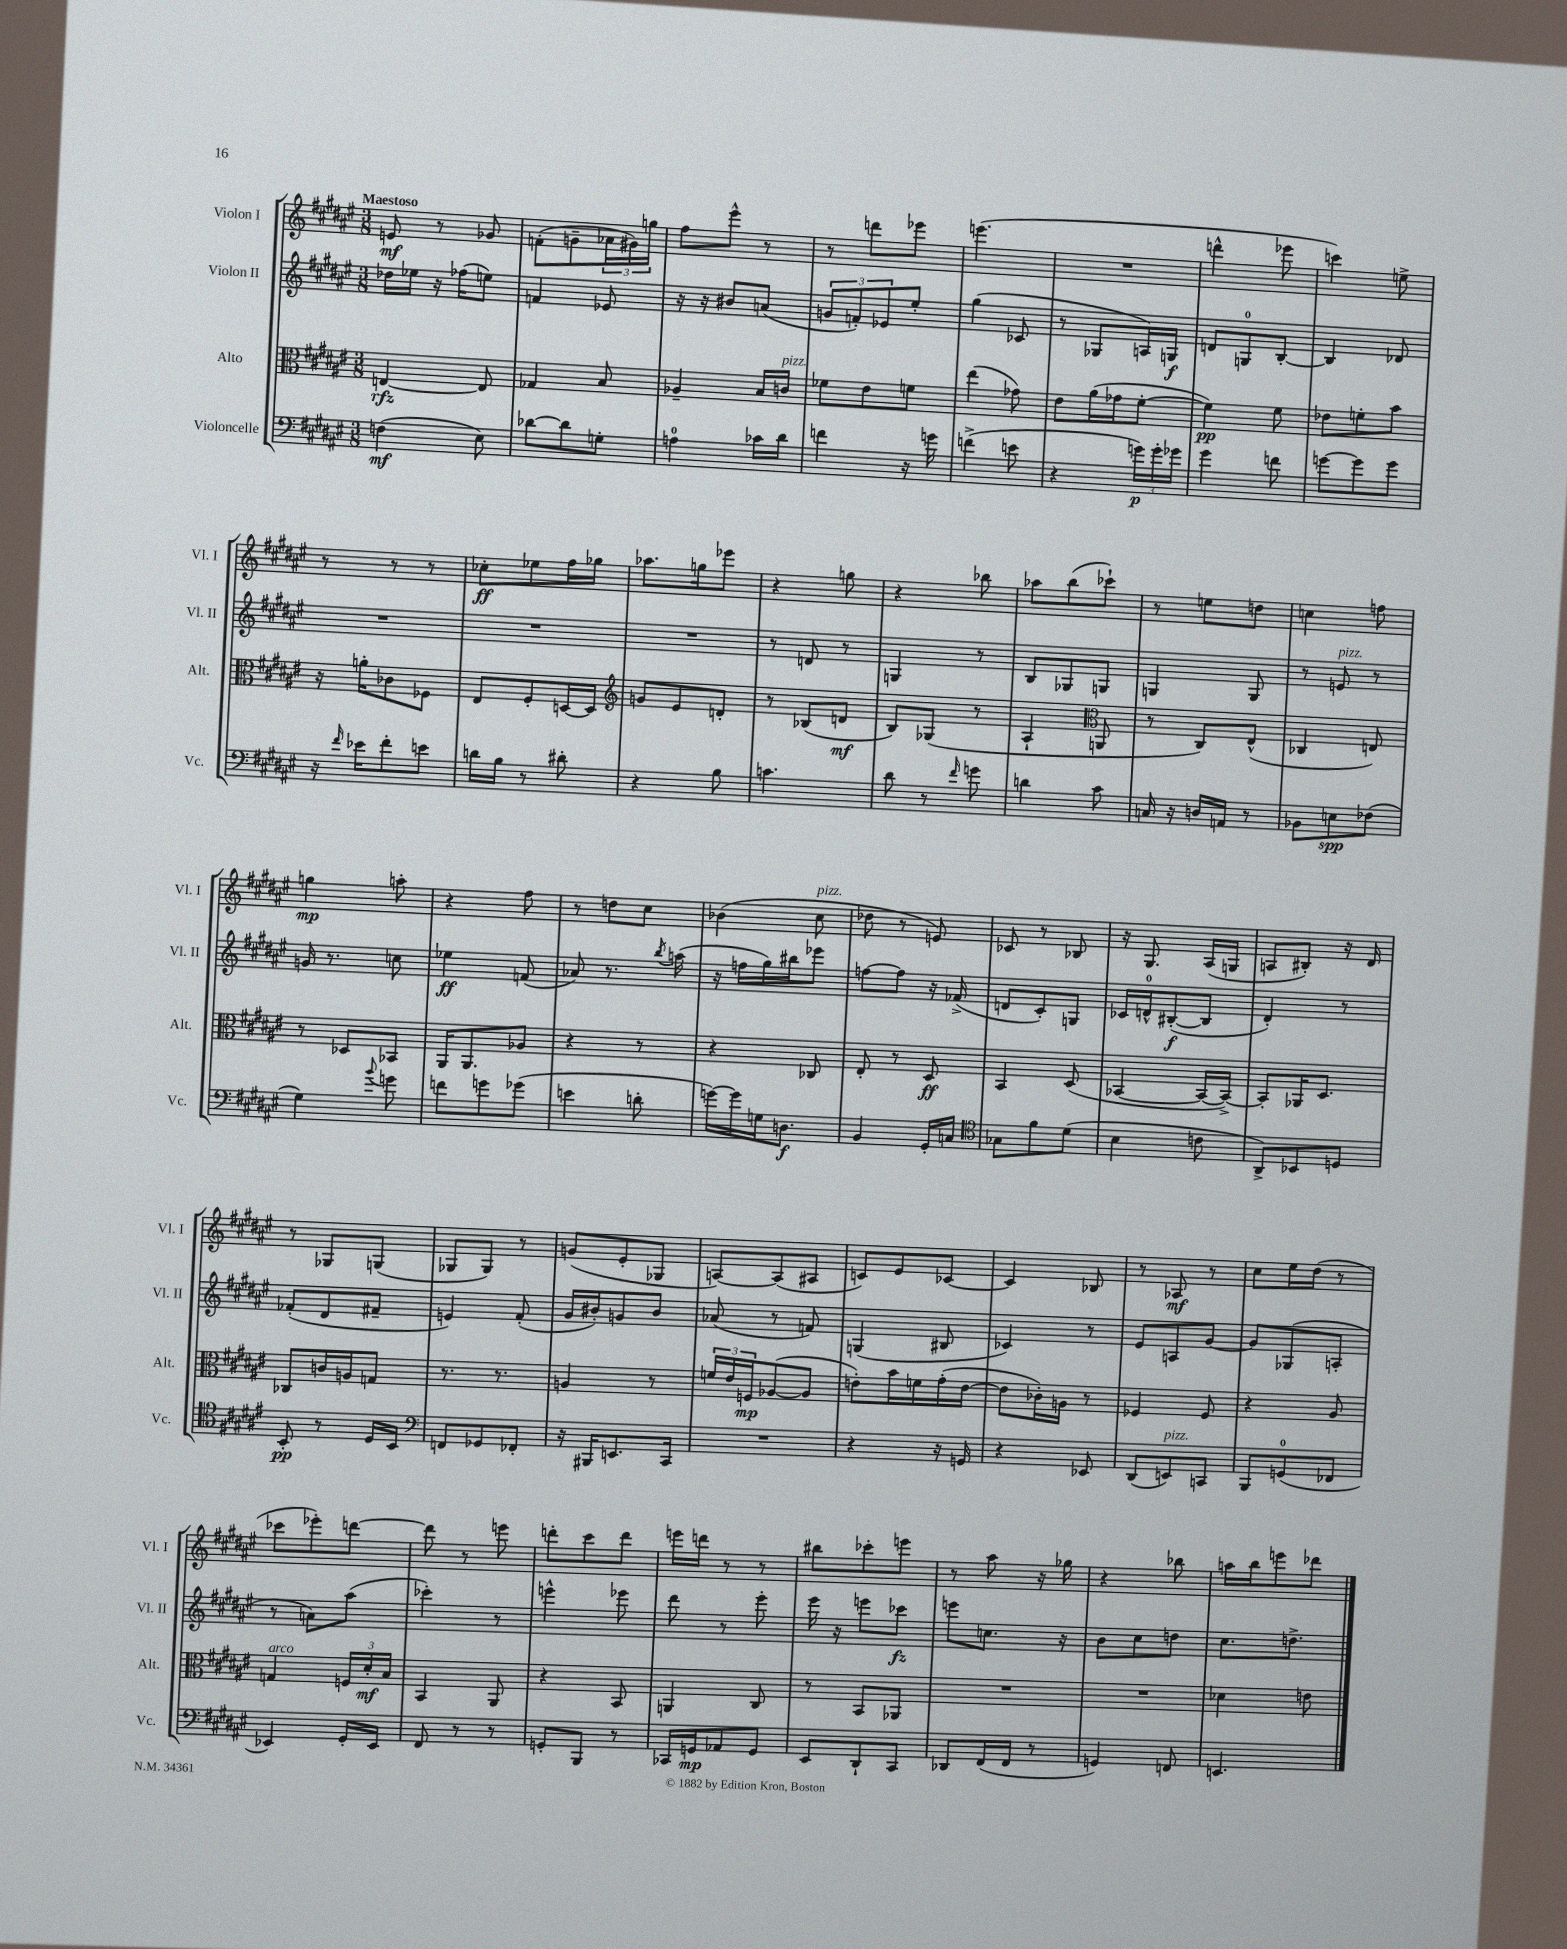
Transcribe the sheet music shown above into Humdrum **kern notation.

**kern	**dynam	**kern	**dynam	**kern	**dynam	**kern	**dynam
*part4	*part4	*part3	*part3	*part2	*part2	*part1	*part1
*staff4	*staff4	*staff3	*staff3	*staff2	*staff2	*staff1	*staff1
*I"Violoncelle	*	*I"Alto	*	*I"Violon II	*	*I"Violon I	*
*I'Vc.	*	*I'Alt.	*	*I'Vl. II	*	*I'Vl. I	*
*clefF4	*	*clefC3	*	*clefG2	*	*clefG2	*
*k[f#c#g#d#a#e#]	*	*k[f#c#g#d#a#e#]	*	*k[f#c#g#d#a#e#]	*	*k[f#c#g#d#a#e#]	*
*M3/8	*	*M3/8	*	*M3/8	*	*M3/8	*
=1	=1	=1	=1	=1	=1	=1	=1
!	!	!	!	!	!	!LO:TX:a:B:t=Maestoso	!
(4Fn\	mf	[4En/	rfz	16dd-X\LL	.	8en/	mf
.	.	.	.	16ee-X\JJ	.	.	.
.	.	.	.	16r	.	8r	.
.	.	.	.	(16ff-X\KL	.	.	.
8E#\)	.	8E/]	.	8een\J)	.	8g-X/	.
=2	=2	=2	=2	=2	=2	=2	=2
[8d-X\L	.	4G-X/	.	4fn/	.	(8fn'\L	.
8d-\]	.	.	.	.	.	8gn~\	.
8Gn'\J	.	8B/	.	8e-X/	.	24a-X\L	.
.	.	.	.	.	.	24g#X\)	.
.	.	.	.	.	.	24ggn\JJ	.
=3	=3	=3	=3	=3	=3	=3	=3
4An\	.	4A-X~/	.	16r	.	8ff#\L	.
.	.	.	.	16r	.	.	.
.	.	.	.	8b#X/L	.	8eee#^^\J	.
16c-X\LL	.	16B/LL	.	(8an/J	.	8r	.
!	!	!LO:TX:a:i:t=pizz.	!	!	!	!	!
16d#\JJ	.	16cn/JJ	.	.	.	.	.
=4	=4	=4	=4	=4	=4	=4	=4
4fn\	.	8f-X\L	.	12gn/L	.	8r	.
.	.	.	.	12fn'/)	.	.	.
.	.	8e#\	.	.	.	8dddn\L	.
.	.	.	.	12e-X/	.	.	.
16r	.	8fn\J	.	8ee#'/J	.	8eee-X\J	.
16gn\	.	.	.	.	.	.	.
=5	=5	=5	=5	=5	=5	=5	=5
(4fn^\	.	(4ee#\	.	(4gg#\	.	(4.eeen\	.
8en\	.	8g-X\)	.	8c-X/	.	.	.
=6	=6	=6	=6	=6	=6	=6	=6
4r	.	8e#\L	.	8r	.	4.r	.
.	.	(16a#\L	.	8G-X/L	.	.	.
.	.	16g-X\J	.	.	.	.	.
24gn\LL)	p	[8f#'\J	.	16An/L)	.	.	.
24g'\	.	.	.	.	.	.	.
.	.	.	.	16Gn/JJ	f	.	.
24g-X\JJ	.	.	.	.	.	.	.
=7	=7	=7	=7	=7	=7	=7	=7
4g#\	.	4f#\])	pp	8dn/L	.	4dddn^^\	.
.	.	.	.	8Gn/	.	.	.
8fn\	.	8f#\	.	[8B'/J	.	8eee-X\	.
=8	=8	=8	=8	=8	=8	=8	=8
[8gn\L	.	8e-X\L	.	4B/]	.	4cccn\)	.
8g\]	.	8fn'\	.	.	.	.	.
8g\J	.	8b\J	.	8d-X/	.	8een^\	.
!!LO:LB:g=z
=9	=9	=9	=9	=9	=9	=9	=9
16r	.	16r	.	4.r	.	8r	.
16qqf#/	.	.	.	.	.	.	.
16e-X\KL	.	16an'\KL	.	.	.	.	.
8f#'\	.	8c-X\	.	.	.	8r	.
8en\J	.	8F-X\J	.	.	.	8r	.
=10	=10	=10	=10	=10	=10	=10	=10
16dn\LL	.	8E#/L	.	4.r	.	8cc-X'\L	ff
16B\JJ	.	.	.	.	.	.	.
8r	.	8F#'/	.	.	.	8ee-X\	.
8d#X'\	.	[16Dn/L	.	.	.	16ff#\L	.
.	.	16D/JJ]	.	.	.	16gg-X\JJ	.
=11	=11	=11	=11	=11	=11	=11	=11
*	*	*clefG2	*	*	*	*	*
4r	.	8gn/L	.	4.r	.	8.aa-X\L	.
.	.	8e#/	.	.	.	.	.
.	.	.	.	.	.	16ggn\k	.
8B\	.	8dn'/J	.	.	.	8eee-X\J	.
=12	=12	=12	=12	=12	=12	=12	=12
4.cn\	.	8r	.	8r	.	4r	.
.	.	(8B-X/L	.	8dn/	.	.	.
.	.	8dn/J	mf	8r	.	8ggn\	.
=13	=13	=13	=13	=13	=13	=13	=13
8d#\	.	8B/L)	.	4Gn/	.	4r	.
8r	.	(8G-X/J	.	.	.	.	.
16qqf#/	.	.	.	.	.	.	.
8gn\	.	8r	.	8r	.	8bb-X\	.
=14	=14	=14	=14	=14	=14	=14	=14
4dn\	.	4A#`/	.	8B/L	.	8aa-X\L	.
.	.	.	.	8G-X/	.	(8bb\	.
*	*	*clefC3	*	*	*	*	*
8c#\	.	8AAn/	.	8Gn/J	.	8ccc-X`\J)	.
=15	=15	=15	=15	=15	=15	=15	=15
16Cn/	.	8r	.	4Gn/	.	8r	.
16r	.	.	.	.	.	.	.
16Dn/LL	.	8C#/L)	.	.	.	8een\L	.
16AAn/JJ	.	.	.	.	.	.	.
8r	.	(8E#^^/J	.	8G/	.	8ddn\J	.
=16	=16	=16	=16	=16	=16	=16	=16
8BB-X\L	.	4C-X/	.	8r	.	4ccn\	.
!	!	!	!	!LO:TX:a:i:t=pizz.	!	!	!
8En\	spp	.	.	8en/	.	.	.
(8F-X\J	.	8En/)	.	8r	.	8ffn\	.
!!LO:LB:g=z
=17	=17	=17	=17	=17	=17	=17	=17
4G#\)	.	8r	.	16gn/	.	4ggn\	mp
.	.	.	.	8.r	.	.	.
.	.	8D-X/L	.	.	.	.	.
8qqb/	.	.	.	.	.	.	.
8gn\	.	8BB-X/J	.	8ccn\	.	8aan'\	.
=18	=18	=18	=18	=18	=18	=18	=18
8fn\L	.	16AA#/KL	.	4ee-X\	ff	4r	.
.	.	8.AA#/	.	.	.	.	.
8gn\	.	.	.	.	.	.	.
(8g-X\J	.	8A-X/J	.	(8fn/	.	8ff#\	.
=19	=19	=19	=19	=19	=19	=19	=19
4en\	.	4r	.	8a-X/)	.	8r	.
.	.	.	.	8.r	.	8ddn\L	.
8dn'\	.	8r	.	.	.	8cc#\J	.
.	.	.	.	8qbb/	.	.	.
.	.	.	.	(16aan\	.	.	.
=20	=20	=20	=20	=20	=20	=20	=20
[16gn\LL)	.	4r	.	16r	.	(4b-X\	.
16g\]	.	.	.	16ffn\LL	.	.	.
16Gn\J	.	.	.	16gg#\)	.	.	.
8.Dn\J	f	.	.	16bb#X\J	.	.	.
!	!	!	!	!	!	!LO:TX:a:i:t=pizz.	!
.	.	8C-X/	.	8eee-X\J	.	8cc#\	.
=21	=21	=21	=21	=21	=21	=21	=21
4BB/	.	8E#'/	.	[8ffn\L	.	8dd-X\	.
.	.	8r	.	8ff\J]	.	8r	.
16GG#'/LL	.	8D#/	ff	16r	.	8en/)	.
16Cn/JJ	.	.	.	(16f-X^/	.	.	.
=22	=22	=22	=22	=22	=22	=22	=22
*clefC4	*	*	*	*	*	*	*
8G-X\L	.	4BB/	.	8dn/L	.	8c-X/	.
8f#\	.	.	.	8c#'/)	.	8r	.
(8d#\J	.	(8D#/	.	8Gn/J	.	8B-X/	.
=23	=23	=23	=23	=23	=23	=23	=23
4B\	.	[4BB-X/	.	16c-X/LL	.	16r	.
.	.	.	.	16dn^^/J	.	8.G#/	.
.	.	.	.	([8B#X'/	f	.	.
8cn\	.	16BB-/LL_	.	8B#/J]	.	(16A#/LL	.
.	.	16BB-^/JJ_)	.	.	.	16Gn/JJ	.
=24	=24	=24	=24	=24	=24	=24	=24
8AA#^/L)	.	8BB-'/L]	.	4d#'/)	.	8An/L	.
8BB-X/	.	16AA-X/K	.	.	.	8B#X'/J)	.
.	.	8.D#/J	.	.	.	.	.
8Dn/J	.	.	.	8r	.	16r	.
.	.	.	.	.	.	16d#/	.
!!LO:LB:g=z
=25	=25	=25	=25	=25	=25	=25	=25
8BB'/	pp	8C-X/L	.	(8f-X'/L	.	8r	.
8r	.	16cn/L	.	8d#/	.	8G-X/L	.
.	.	16An/J	.	.	.	.	.
16D#/LL	.	8Gn/J	.	8f#X~/J	.	(8Gn/J	.
16BB/JJ	.	.	.	.	.	.	.
=26	=26	=26	=26	=26	=26	=26	=26
*clefF4	*	*	*	*	*	*	*
8FFn/L	.	8.r	.	4en/)	.	8G-X/L	.
8GG-X/	.	.	.	.	.	8G-/J)	.
.	.	8.r	.	.	.	.	.
8FF-X'/J	.	.	.	(8f#'/	.	8r	.
=27	=27	=27	=27	=27	=27	=27	=27
16r	.	4An/	.	16g#/LL	.	(8gn/L	.
16BBB#X/KL	.	.	.	16b#X'/J)	.	.	.
8.EEn/	.	.	.	8gn/	.	8e#'/	.
.	.	8r	.	8b#/J	.	8G-X/J	.
16CC#/Jk	.	.	.	.	.	.	.
=28	=28	=28	=28	=28	=28	=28	=28
4.r	.	24fn/LL	.	(8a-X/	.	[8An/L)	.
.	.	24e#/	.	.	.	.	.
.	.	24Fn/J	mp	.	.	.	.
.	.	([8A-X/	.	8r	.	(8A/]	.
.	.	8A-/J]	.	8fn/)	.	8A#X/J	.
=29	=29	=29	=29	=29	=29	=29	=29
4r	.	8en'\L)	.	(4Gn/	.	8cn/L)	.
.	.	16b\L	.	.	.	8e#/	.
.	.	16fn\	.	.	.	.	.
16r	.	(16g#'\	.	8B#X/	.	[8c-X/J	.
16GGn/	.	[16e\JJ	.	.	.	.	.
=30	=30	=30	=30	=30	=30	=30	=30
4r	.	8e\L]	.	4c-X/)	.	4c-/]	.
.	.	16c-X'\L)	.	.	.	.	.
.	.	16An\JJ	.	.	.	.	.
8EE-X/	.	8r	.	8r	.	8B-X/	.
=31	=31	=31	=31	=31	=31	=31	=31
(8DD#/L	.	4F-X/	.	8e#/L	.	8r	.
!LO:TX:a:i:t=pizz.	!	!	!	!	!	!	!
8EEn/)	.	.	.	8An/	.	8A-X/	mf
8CCn/J	.	8F-/	.	[8g#/J	.	8r	.
=32	=32	=32	=32	=32	=32	=32	=32
8BBB/L	.	4r	.	8g#/L]	.	8cc#\L	.
(8GGn/	.	.	.	(8G-X/	.	16ee#\L	.
.	.	.	.	.	.	(16dd#\JJ	.
8FF-X/J	.	8A#/	.	8An'/J	.	8r	.
!!LO:LB:g=z
=33	=33	=33	=33	=33	=33	=33	=33
!	!	!LO:TX:a:i:t=arco	!	!	!	!	!
4EE-X/)	.	4Gn/	.	8r	.	8ccc-X\L	.
.	.	.	.	8an\L)	.	8eee-X'\)	.
16GG#'/LL	.	24Fn/LL	.	(8aa#\J	.	[8dddn\J	.
.	.	24d#'/	mf	.	.	.	.
16EE-/JJ	.	.	.	.	.	.	.
.	.	24B/JJ	.	.	.	.	.
=34	=34	=34	=34	=34	=34	=34	=34
8FF#/	.	4BB/	.	4ccc-X'\)	.	8ddd\]	.
8r	.	.	.	.	.	8r	.
8r	.	8AA#/	.	8r	.	8eeen\	.
=35	=35	=35	=35	=35	=35	=35	=35
8GGn'/L	.	4r	.	4eeen^^\	.	8dddn'\L	.
8BBB/J	.	.	.	.	.	8ccc#\	.
8r	.	8BB/	.	8eee-X\	.	8ddd\J	.
=36	=36	=36	=36	=36	=36	=36	=36
16CC-X/LL	.	4AAn/	.	8ddd#\	.	16eeen\LL	.
16GGn/J	mp	.	.	.	.	16dddn\JJ	.
8AA-X/	.	.	.	8r	.	8r	.
8GG/J	.	8C#/	.	8eee#'\	.	8r	.
=37	=37	=37	=37	=37	=37	=37	=37
8EE#/L	.	8r	.	16eee#\	.	8bb#X\L	.
.	.	.	.	16r	.	.	.
8DD#`/	.	8BB/L	.	8eeen\L	.	8ccc-X'\	.
8CC#/J	.	8AA-X/J	.	8ccc-X\J	fz	8eeen\J	.
=38	=38	=38	=38	=38	=38	=38	=38
8DD-X/L	.	4.r	.	8eeen\L	.	8r	.
(16FF#/L	.	.	.	8.ccn\J	.	8aa#\	.
16FF#/JJ	.	.	.	.	.	.	.
8r	.	.	.	.	.	16r	.
.	.	.	.	16r	.	16gg-X\	.
=39	=39	=39	=39	=39	=39	=39	=39
4GGn/)	.	4.r	.	8b\L	.	4r	.
.	.	.	.	8cc#\	.	.	.
8FFn/	.	.	.	8ddn\J	.	8bb-X\	.
=40	=40	=40	=40	=40	=40	=40	=40
4.EEn/	.	4d-X\	.	8.cc#\L	.	16aan\LL	.
.	.	.	.	.	.	16bb\J	.
.	.	.	.	.	.	8eeen\	.
.	.	.	.	8.ddn^\J	.	.	.
.	.	8en\	.	.	.	8ddd-X\J	.
==	==	==	==	==	==	==	==
*-	*-	*-	*-	*-	*-	*-	*-
